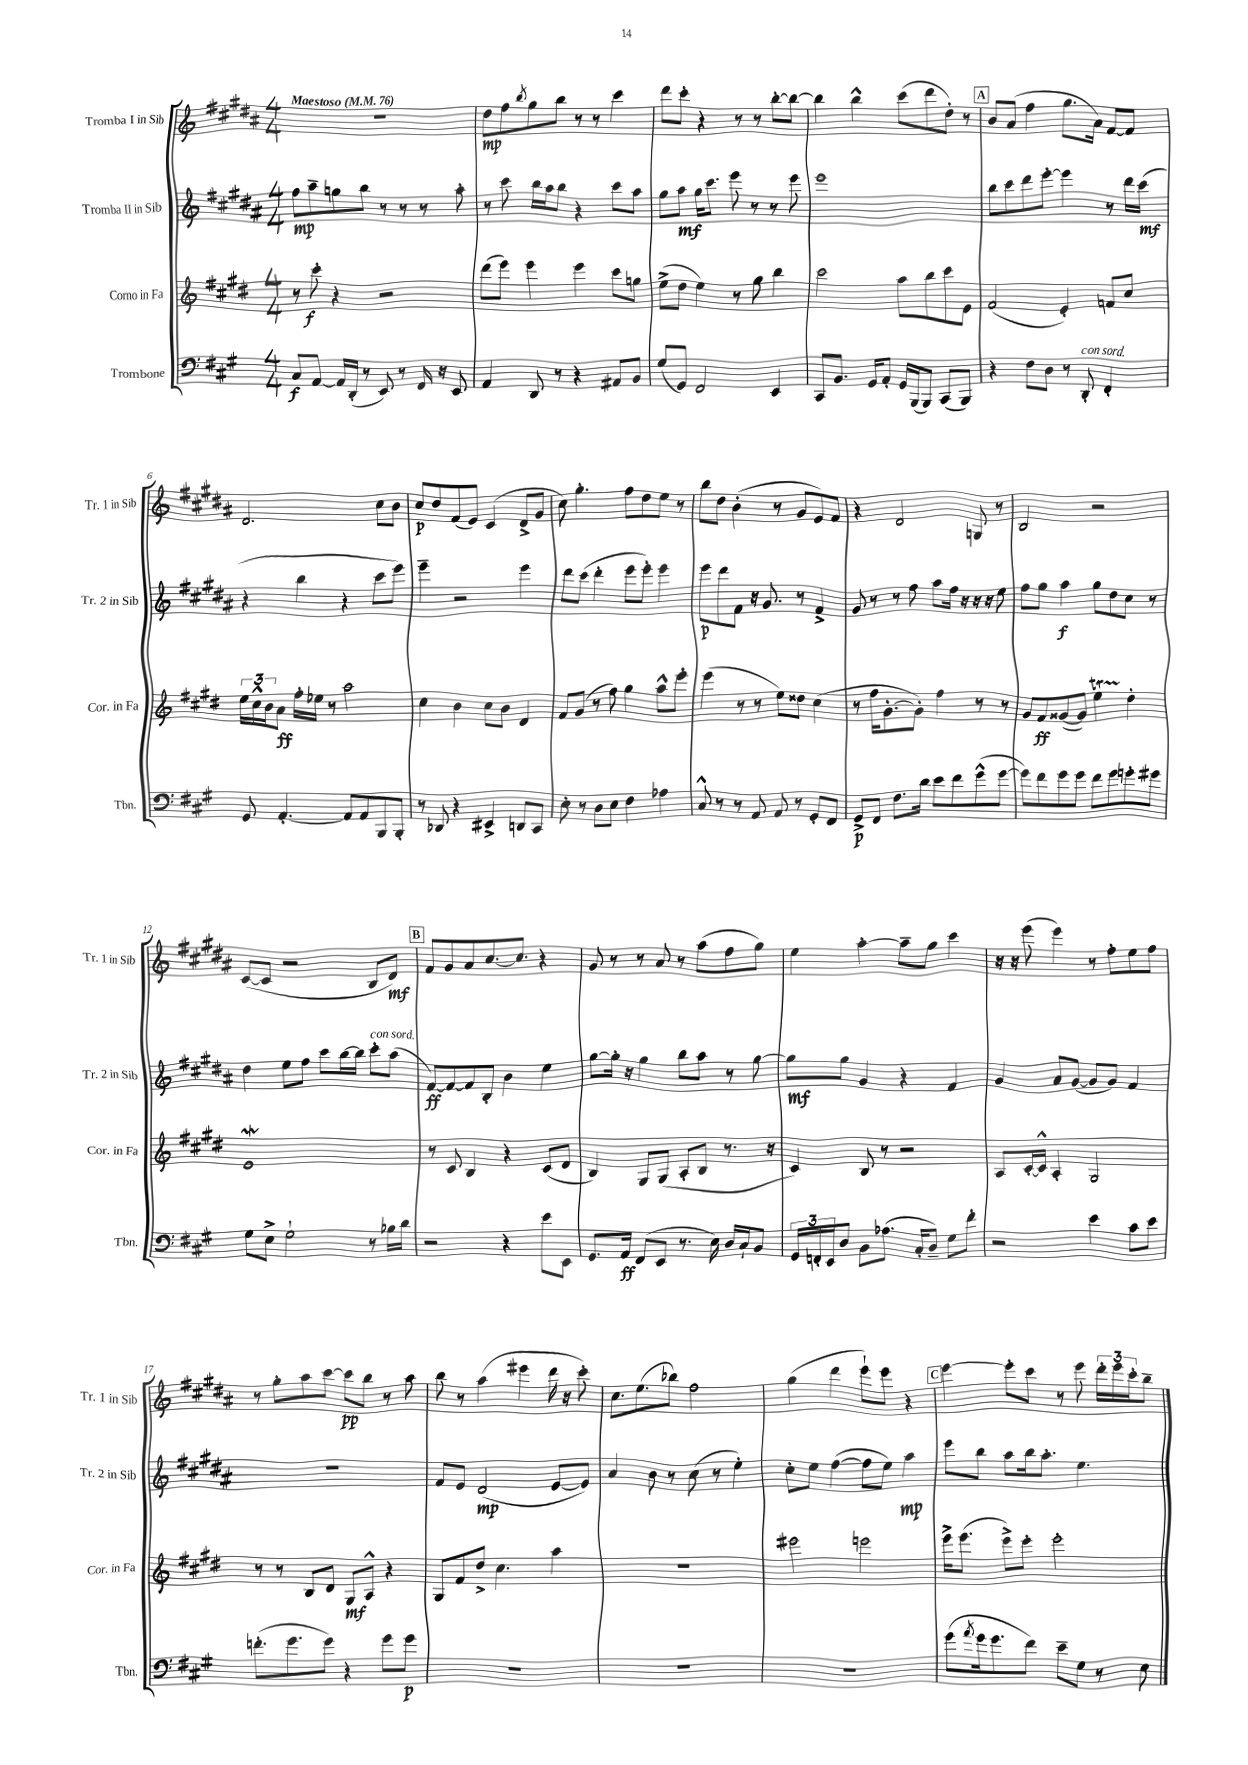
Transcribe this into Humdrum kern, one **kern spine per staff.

**kern	**dynam	**kern	**dynam	**kern	**dynam	**kern	**dynam
*part4	*part4	*part3	*part3	*part2	*part2	*part1	*part1
*staff4	*staff4	*staff3	*staff3	*staff2	*staff2	*staff1	*staff1
*I"Trombone	*	*I"Corno in Fa	*	*I"Tromba II in Sib	*	*I"Tromba I in Sib	*
*I'Tbn.	*	*I'Cor. in Fa	*	*I'Tr. 2 in Sib	*	*I'Tr. 1 in Sib	*
*clefF4	*	*clefG2	*	*clefG2	*	*clefG2	*
*k[f#c#g#]	*	*k[f#c#g#d#]	*	*k[f#c#g#d#a#]	*	*k[f#c#g#d#a#]	*
*M4/4	*	*M4/4	*	*M4/4	*	*M4/4	*
*MM76	*	*MM76	*	*MM76	*	*MM76	*
=1	=1	=1	=1	=1	=1	=1	=1
!	!	!	!	!	!	!LO:TX:a:B:t=Maestoso	!
8C#/L	f	8r	.	8ff#\L	mp	1r	.
[8AA/J	.	8ccc#'\	f	8aa#~\	.	.	.
16AA/LL]	.	4r	.	8ggn\	.	.	.
(16DD'/JJ	.	.	.	.	.	.	.
8r	.	.	.	8bb\J	.	.	.
8EE/)	.	2r	.	8r	.	.	.
8r	.	.	.	8r	.	.	.
16FF#/	.	.	.	8r	.	.	.
16r	.	.	.	.	.	.	.
8EE/	.	.	.	8aa#'\	.	.	.
=2	=2	=2	=2	=2	=2	=2	=2
4AA/	.	(8ddd#\L	.	8r	.	8dd#\L	mp
.	.	8eee\J)	.	8ccc#\	.	8ff#\	.
.	.	.	.	.	.	8qbb/	.
8DD/	.	4eee\	.	16bb\LL	.	8gg#\	.
.	.	.	.	16aa#\J	.	.	.
8r	.	.	.	8bb\J	.	8bb\J	.
4r	.	4eee\	.	4r	.	8r	.
.	.	.	.	.	.	8r	.
8AA#X/L	.	8ccc#\L	.	8ccc#\L	.	4ccc#\	.
8BB/J	.	8ggn\J	.	8aa#\J	.	.	.
=3	=3	=3	=3	=3	=3	=3	=3
(8G#/L	.	(8ee^\L	.	8gg#\L	.	8ddd#\L	.
8GG#/J)	.	8dd#\J	.	8aa#\J	mf	8ccc#'\J	.
2FF#/	.	4ee\)	.	16gg#\KL	.	4r	.
.	.	.	.	8.ccc#\J	.	.	.
.	.	8r	.	8eee\	.	8r	.
.	.	8gg#\	.	8r	.	8r	.
4EE/	.	4bb\	.	8r	.	[8bb'\L	.
.	.	.	.	8eee\	.	8bb\J_	.
=4	=4	=4	=4	=4	=4	=4	=4
8CC#/L	.	2ccc#\	.	1eee	.	4bb\]	.
8.BB/J	.	.	.	.	.	.	.
.	.	.	.	.	.	4bb^^\	.
16GG#/KL	.	.	.	.	.	.	.
8AA'/J	.	.	.	.	.	.	.
16GG#/LL	.	8aa\L	.	.	.	(8ccc#\L	.
(16BBB/J	.	.	.	.	.	.	.
8BBB/J)	.	8bb\	.	.	.	8ddd#\	.
(8CC#/L	.	8ccc#\	.	.	.	8dd#'\J)	.
8BBB/J)	.	8e\J	.	.	.	8r	.
!!LO:REH:place=s1:t=A
=5	=5	=5	=5	=5	=5	=5	=5
4r	.	(2f#/	.	8bb\L	.	8b/L	.
.	.	.	.	8ccc#\	.	(8a#/J	.
8F#\L	.	.	.	8ddd#\	.	4ff#\	.
8D\J	.	.	.	[8eee'\J	.	.	.
8r	.	4e'/)	.	4eee\]	.	8.gg#\L	.
!LO:TX:a:i:t=con sord.	!	!	!	!	!	!	!
8DD'/	.	.	.	.	.	.	.
.	.	.	.	.	.	16a#\Jk)	.
4FF#'/	.	8fn/L	.	8r	.	[8f#/L	.
.	.	8cc#/J	.	16ddd#\LL	.	8f#/J]	.
.	.	.	.	(16ccc#\JJ	mf	.	.
!!LO:LB:g=z
=6	=6	=6	=6	=6	=6	=6	=6
8GG#/	.	24ee\LL	.	4r	.	2.d#/	.
.	.	24cc#^^\	.	.	.	.	.
.	.	24b\J	.	.	.	.	.
[4.AA'/	.	8a\J	ff	.	.	.	.
.	.	16ff#'\LL	.	4bb\	.	.	.
.	.	16ee-X\JJ	.	.	.	.	.
.	.	8r	.	.	.	.	.
8AA/L]	.	2aa\	.	4r	.	.	.
8AA/	.	.	.	.	.	.	.
8BBB/	.	.	.	8ccc#\L	.	8cc#\L	.
8BBB'/J	.	.	.	8eee\J)	.	8b\J	.
=7	=7	=7	=7	=7	=7	=7	=7
8r	.	4cc#\	.	4eee~\	.	8cc#/L	p
8DD-X/	.	.	.	.	.	8dd#/	.
4r	.	4b\	.	2r	.	(8f#/	.
.	.	.	.	.	.	8e/J)	.
4EE#X^/	.	8cc#\L	.	.	.	(4c#/	.
.	.	8b\J	.	.	.	.	.
8DDn/L	.	4d#/	.	4eee\	.	8d#^/L	.
8CC#/J	.	.	.	.	.	8g#/J	.
=8	=8	=8	=8	=8	=8	=8	=8
8E'\	.	8f#/L	.	8ddd#\L	.	8cc#\)	.
8r	.	(8g#/J	.	(8ccc#\J	.	4.gg#'\	.
8D\L	.	8r	.	4ddd#'\	.	.	.
8E\J	.	8ff#\)	.	.	.	.	.
4F#\	.	4gg#\	.	8eee\L	.	8ff#\L	.
.	.	.	.	8eee'\J)	.	8dd#\	.
4A-X\	.	8aa^^\L	.	4eee\	.	8ee\J	.
.	.	8eee'\J	.	.	.	8r	.
=9	=9	=9	=9	=9	=9	=9	=9
8C#^^/	.	(4eee\	.	8eee\L	p	8bb\L	.
8r	.	.	.	8ddd#\	.	8dd#\J	.
8r	.	8r	.	8f#\J	.	(4b'\	.
8AA/	.	8r	.	16r	.	.	.
.	.	.	.	8.g#/	.	.	.
8AA/	.	8ee\L)	.	.	.	8r	.
8r	.	8dd##X\J	.	8r	.	8g#/L	.
8GG#'/L	.	(4cc#\	.	4f#^/	.	8e/)	.
8FF#/J	.	.	.	.	.	8f#/J	.
=10	=10	=10	=10	=10	=10	=10	=10
8GG#^/L	p	8r	.	8g#/	.	4r	.
8FF#/J	.	16ff#\KL	.	8r	.	.	.
.	.	[8.g#'\	.	.	.	.	.
8.F#\L	.	.	.	8r	.	2d#/	.
.	.	8g#'\J])	.	8ff#\	.	.	.
16d\Jk	.	.	.	.	.	.	.
8e\L	.	4ff#\	.	8aa#\L	.	.	.
8f#\	.	.	.	16ff#\Jk	.	.	.
.	.	.	.	16r	.	.	.
(8g#^^\	.	8r	.	16r	.	8Gn/	.
.	.	.	.	16r	.	.	.
[8g#\J	.	8r	.	8ee\	.	8r	.
=11	=11	=11	=11	=11	=11	=11	=11
8g#\L])	.	8g#/L	.	8ff#\L	.	2B/	.
8f#\	.	8f#/	ff	8gg#\J	.	.	.
8g#\	.	([8g##X/	.	4aa#\	f	.	.
8g#\J	.	8g##/J])	.	.	.	.	.
8f#\L	.	4eeT\	.	8gg#\L	.	2r	.
8g#\	.	.	.	8dd#\	.	.	.
8gn'\	.	4dd#'\	.	8cc#\J	.	.	.
8g#X\J	.	.	.	8r	.	.	.
!!LO:LB:g=z
=12	=12	=12	=12	=12	=12	=12	=12
8G#\L	.	1ew	.	4dd#\	.	([8c#/L	.
8E^\J	.	.	.	.	.	8c#/J]	.
2G#`\	.	.	.	8ee\L	.	2r	.
.	.	.	.	8ff#\J	.	.	.
.	.	.	.	8ccc#\L	.	.	.
.	.	.	.	[16bb\L	.	.	.
.	.	.	.	16bb\JJ]	.	.	.
!	!	!	!	!LO:TX:a:i:t=con sord.	!	!	!
8r	.	.	.	8ccc#'\L	.	8B/L	.
16B-X\LL	.	.	.	(8aa#\J	.	8d#/J)	mf
16d\JJ	.	.	.	.	.	.	.
!!LO:REH:place=s1:t=B
=13	=13	=13	=13	=13	=13	=13	=13
2r	.	8r	.	[8f#/L)	ff	8f#/L	.
.	.	8c#/	.	8f#/_	.	8g#/	.
.	.	4B/	.	8f#/]	.	8a#/	.
.	.	.	.	8B'/J	.	[8.cc#/	.
4r	.	4r	.	4b\	.	.	.
.	.	.	.	.	.	8.cc#/J]	.
8e\L	.	(8c#/L	.	4ee\	.	4r	.
8EE\J	.	8d#/J	.	.	.	.	.
=14	=14	=14	=14	=14	=14	=14	=14
8.GG#/L	.	4B/)	.	[8gg#\L	.	8g#/	.
.	.	.	.	16gg#'\Jk]	.	8r	.
16AA/Jk	ff	.	.	16r	.	.	.
(8FF#/L	.	8G#/L	.	4gg#\	.	8r	.
8EE/J	.	(8G#/J	.	.	.	8a#/	.
8.r	.	8A'/L	.	8bb\L	.	8r	.
.	.	8B/J	.	8aa#\J	.	(8aa#\L	.
16E\)	.	.	.	.	.	.	.
16D/LL	.	8.r	.	8r	.	8ff#\	.
16C#`/J	.	.	.	.	.	.	.
8BB/J	.	.	.	[8gg#\	.	8gg#\J)	.
.	.	16r	.	.	.	.	.
=15	=15	=15	=15	=15	=15	=15	=15
24GG#/LL	.	4c#/)	.	8gg#\L]	mf	4ee\	.
24FFn'/	.	.	.	.	.	.	.
24EE/J	.	.	.	.	.	.	.
8D/J	.	.	.	8gg#\J	.	.	.
8BB\L	.	8B/	.	4g#/	.	[4aa#'\	.
(8.A-X\J	.	8r	.	.	.	.	.
.	.	2r	.	4r	.	8aa#~\L]	.
16C#'/KL	.	.	.	.	.	.	.
8D~/J)	.	.	.	.	.	8gg#\J	.
8G#\L	.	.	.	4f#/	.	4ccc#\	.
8f#'\J	.	.	.	.	.	.	.
=16	=16	=16	=16	=16	=16	=16	=16
2r	.	8A/L	.	4g#/	.	16r	.
.	.	.	.	.	.	16r	.
.	.	[16c#'/L	.	.	.	(8eee\	.
.	.	16c#^^/JJ]	.	.	.	.	.
.	.	4A'/	.	8a#/L	.	4eee\)	.
.	.	.	.	([8g#/J	.	.	.
4e\	.	2G#/	.	8g#/L]	.	8r	.
.	.	.	.	8g#/J)	.	8ff#'\L	.
8c#\L	.	.	.	4f#/	.	8ee\	.
8e\J	.	.	.	.	.	8ff#\J	.
!!LO:LB:g=z
=17	=17	=17	=17	=17	=17	=17	=17
(8.fn'\L	.	8r	.	1r	.	8r	.
.	.	8r	.	.	.	8gg#'\L	.
8.g#\	.	.	.	.	.	.	.
.	.	8B/L	.	.	.	8aa#\	.
8g#\J)	.	8d#/J	.	.	.	[8ccc#\J	.
4r	.	8G#/L	mf	.	.	8ccc#\L]	pp
.	.	8A^^/J	.	.	.	8bb\J	.
8g#\L	.	4r	.	.	.	8r	.
8g#\J	p	.	.	.	.	8aa#\	.
=18	=18	=18	=18	=18	=18	=18	=18
1r	.	8G#/L	.	8f#/L	.	8bb\	.
.	.	8f#/	.	8e/J	.	8r	.
.	.	8dd#^/J	.	(2d#/	mp	(4aa#\	.
.	.	4.cc#\	.	.	.	.	.
.	.	.	.	.	.	4eee#X\	.
.	.	4aa\	.	[8e/L	.	16ddd#\	.
.	.	.	.	.	.	16r	.
.	.	.	.	8e/J])	.	8ccc#'\)	.
=19	=19	=19	=19	=19	=19	=19	=19
1r	.	1r	.	4a#/	.	8.cc#\L	.
.	.	.	.	.	.	(8.ee\	.
.	.	.	.	8b\	.	.	.
.	.	.	.	8r	.	8bb-X\J)	.
.	.	.	.	(8cc#\	.	2ff#\	.
.	.	.	.	8r	.	.	.
.	.	.	.	4ee'\)	.	.	.
=20	=20	=20	=20	=20	=20	=20	=20
1r	.	2eee#X\	.	8cc#'\L	.	(4gg#\	.
.	.	.	.	8ee\J	.	.	.
.	.	.	.	([4ff#\	.	4ddd#\	.
.	.	2eeen\	.	8ff#\L]	.	8eee`\L)	.
.	.	.	.	8ee\J)	.	8eee\J	.
.	.	.	.	4aa#\	mp	4r	.
!!LO:REH:place=s1:t=C
=21	=21	=21	=21	=21	=21	=21	=21
(8g#\L	.	16eee^\KL	.	8eee\L	.	[4eee\	.
.	.	(8.eee\J	.	.	.	.	.
8qa/	.	.	.	.	.	.	.
16g#\k	.	.	.	8bb\J	.	.	.
8.g#\	.	.	.	.	.	.	.
.	.	8eee^\L)	.	8aa#\L	.	8eee'\L]	.
8f#\J)	.	8eee'\J	.	16bb\k	.	8ccc#\J	.
.	.	.	.	8.aa#'\J	.	.	.
8e~\L	.	2eee'\	.	.	.	8r	.
8G#\J	.	.	.	4.ee\	.	8eee\	.
8r	.	.	.	.	.	24ddd#'\LL	.
.	.	.	.	.	.	24eee\	.
.	.	.	.	.	.	24ccc#'\J	.
8E\	.	.	.	.	.	8bb~\J	.
==	==	==	==	==	==	==	==
*-	*-	*-	*-	*-	*-	*-	*-
